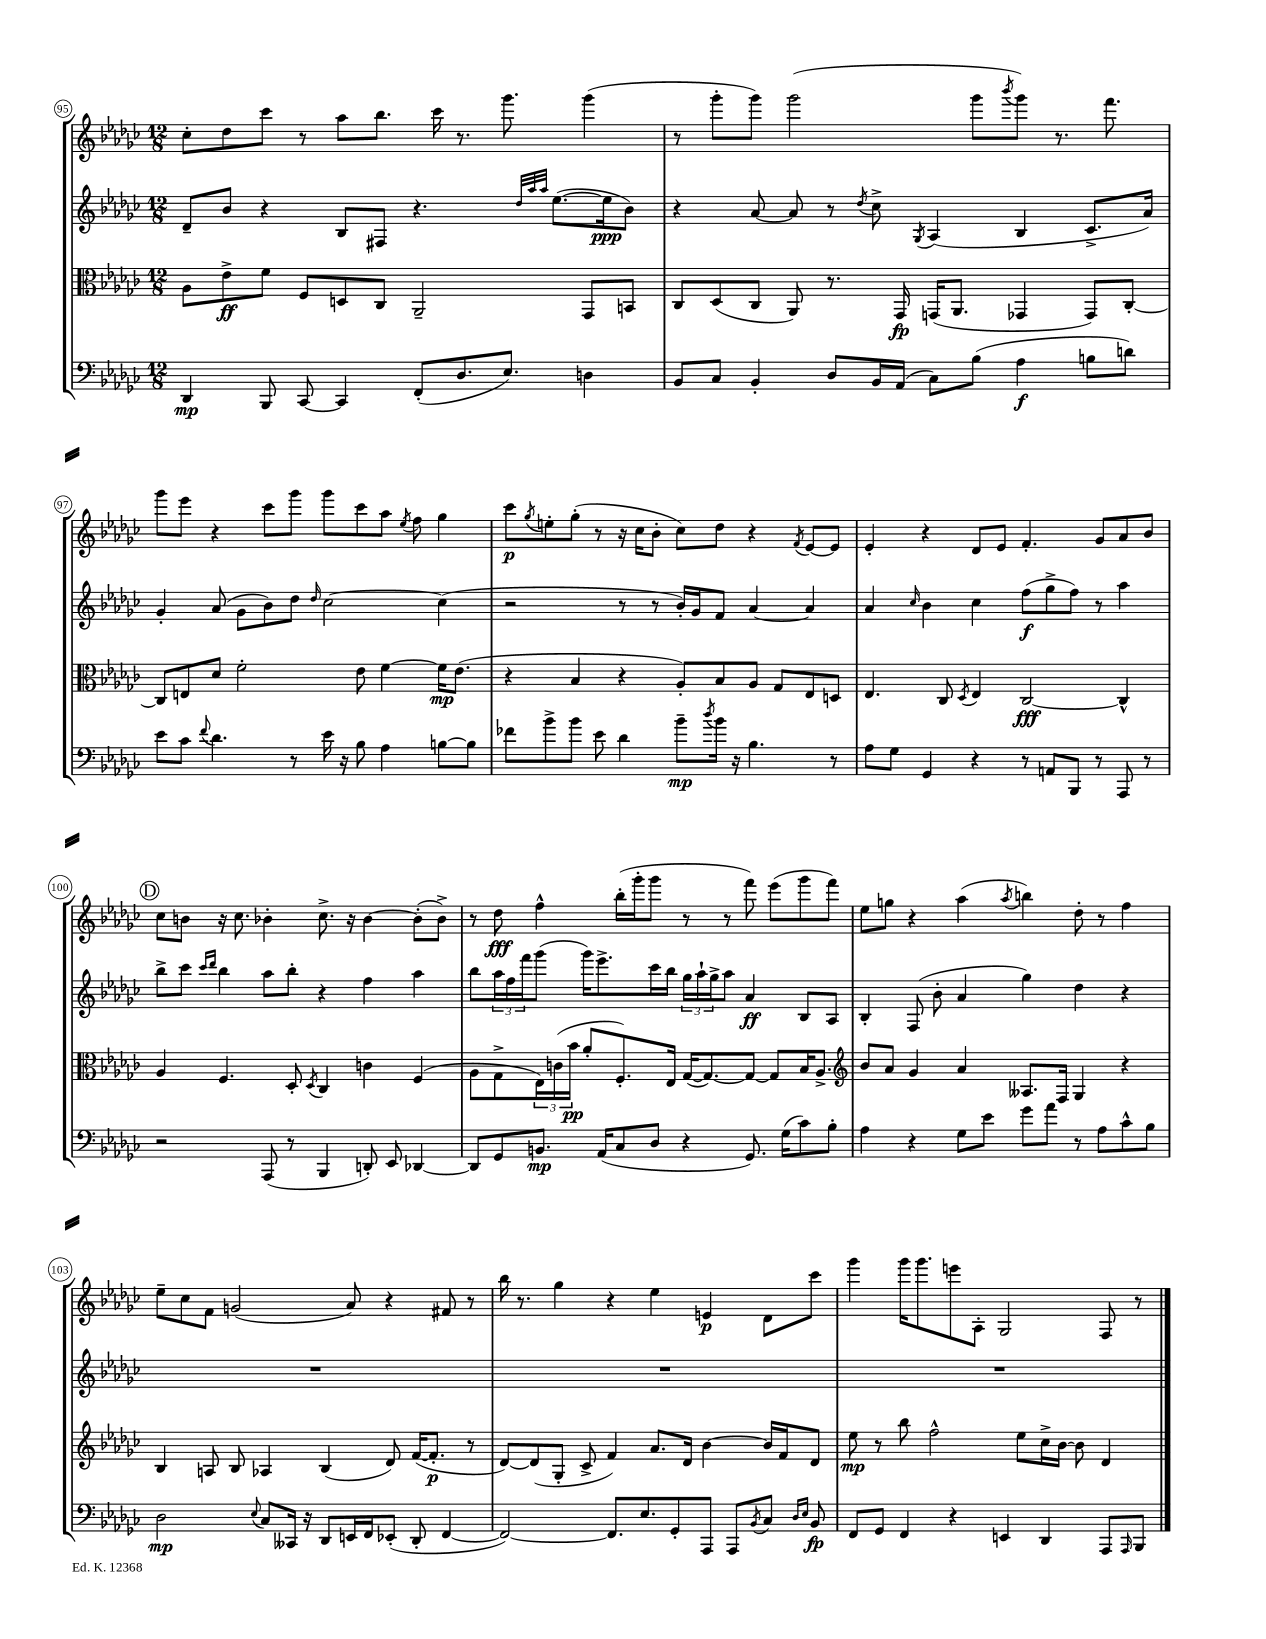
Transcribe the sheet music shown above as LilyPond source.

<<
\new StaffGroup <<
\new Staff = "s0" {
    \clef treble \key ges \major \numericTimeSignature \time 12/8
    ces''8-. des''8 ces'''8 r8 aes''8 bes''8. ces'''16 r8. ges'''8. ges'''4( |
    r8 ges'''8-. ges'''8) ges'''2( ges'''8 \acciaccatura { bes'''8 } ges'''8) r8. f'''8. |
    ges'''8 ees'''8 r4 ces'''8 ges'''8 ges'''8 ces'''8 aes''8 \acciaccatura { ees''8 } f''8 ges''4 |
    ces'''8\p \acciaccatura { ges''8 } e''8-. ges''8-.( r8 r16 ces''16 bes'8-. ces''8) des''8 r4 \acciaccatura { f'8 } ees'8~ ees'8 |
    ees'4-. r4 des'8 ees'8 f'4.-. ges'8 aes'8 bes'8 |
    \mark \markup { \circle "D" } ces''8 b'8 r16 ces''8. bes'4-. ces''8.-> r16 bes'4~ bes'8-.( bes'8->) |
    r8 des''8\fff f''4-^ bes''16-.( ges'''16-. ges'''8 r8 r8 f'''8) ees'''8( ges'''8 f'''8) |
    ees''8 g''8 r4 aes''4( \acciaccatura { aes''8 } b''4) des''8-. r8 f''4 |
    ees''8-- ces''8 f'8 g'2( aes'8) r4 fis'8 r8 |
    bes''16 r8. ges''4 r4 ees''4 e'4\p des'8 ces'''8 |
    ges'''4 ges'''16 ges'''8. e'''8 aes8-. ges2 f8 r8 \bar "|." |
}
\new Staff = "s1" {
    \clef treble \key ges \major \numericTimeSignature \time 12/8
    des'8-- bes'8 r4 bes8 fis8 r4. \grace { des''32 aes''32 aes''32 } ees''8.~( ees''16\ppp bes'8) |
    r4 aes'8~ aes'8 r8 \acciaccatura { des''8 } ces''8-> \acciaccatura { ges8 } aes4( bes4 ces'8.-> aes'16) |
    ges'4-. aes'8( ges'8 bes'8) des''8 \grace { des''16 } ces''2~ ces''4( |
    r2 r8 r8 bes'16-.) ges'16 f'8 aes'4~ aes'4 |
    aes'4 \grace { ces''16 } bes'4 ces''4 f''8\f( ges''8-> f''8) r8 aes''4 |
    \mark \markup { \circle "D" } bes''8-> ces'''8 \grace { ces'''16 des'''16 } bes''4 aes''8 bes''8-. r4 f''4 aes''4 |
    bes''8 \tuplet 3/2 { aes''16 f''16 f'''16 } ges'''8( ges'''16) ees'''8.-> ces'''16 bes''16 \tuplet 3/2 { ges''16 aes''16-! ges''16-> } aes''8 aes'4\ff bes8 aes8 |
    bes4-. f8( bes'8-. aes'4 ges''4) des''4 r4 |
    R1. |
    R1. |
    R1. \bar "|." |
}
\new Staff = "s2" {
    \clef alto \key ges \major \numericTimeSignature \time 12/8
    aes8 ees'8->\ff f'8 f8 d8 ces8 aes,2-- ges,8 b,8 |
    ces8 des8( ces8 aes,8) r8. ges,16\fp g,16( aes,8. ges,4 ges,8) ces8~-. |
    ces8 e8 des'8 f'2-. ees'8 f'4~ f'16\mp ees'8.( |
    r4 bes4 r4 aes8-.) bes8 aes8 ges8 ees8 d8 |
    ees4. ces8 \acciaccatura { des8 } ees4 ces2~\fff ces4-^ |
    \mark \markup { \circle "D" } aes4 f4. des8-. \acciaccatura { des8 } ces4 c'4 f4( |
    aes8 ges8-> \tuplet 3/2 { ees16) c'16( bes'16\pp } aes'8-. f8.-.) ees16 ges16~( ges8.~) ges8~ ges8 bes16 aes8.-> |
    \clef treble bes'8 aes'8 ges'4 aes'4 aeses8. f16 ges4 r4 |
    bes4 a8 bes8 aes4 bes4( des'8) f'16~( f'8.-.\p r8 |
    des'8~) des'8( ges8-. ces'8-> f'4) aes'8. des'16 bes'4~ bes'16 f'16 des'8 |
    ees''8\mp r8 bes''8 f''2-^ ees''8 ces''16-> bes'16~ bes'8 des'4 \bar "|." |
}
\new Staff = "s3" {
    \clef bass \key ges \major \numericTimeSignature \time 12/8
    des,4\mp bes,,8 ces,8~ ces,4 f,8-.( des8. ees8.) d4 |
    bes,8 ces8 bes,4-. des8 bes,16 aes,16( ces8) bes8( aes4\f b8 d'8) |
    ees'8 ces'8 \appoggiatura { f'8 } des'4. r8 ees'16 r16 bes8 aes4 b8~ b8 |
    fes'8 bes'8-> bes'8 ees'8 des'4 bes'8--\mp \acciaccatura { des''8 } bes'16 r16 bes4. r8 |
    aes8 ges8 ges,4 r4 r8 a,8 bes,,8 r8 aes,,8 r8 |
    \mark \markup { \circle "D" } r2 aes,,8( r8 bes,,4 d,8-.) ees,8 des,4~ |
    des,8 ges,8 b,8.\mp aes,16( ces8 des8 r4 ges,8.) ges16( ces'8) bes8-. |
    aes4 r4 ges8 ees'8 ges'8 aes'8 r8 aes8 ces'8-^ bes8 |
    des2\mp \appoggiatura { ees8 } ces8 ceses,16 r16 des,8 e,16 f,16 ees,8-.( des,8-. f,4~ |
    f,2~) f,8. ees8. ges,8-. aes,,8 aes,,8 \acciaccatura { bes,8 } ces8 \grace { des16 ees16 } bes,8\fp |
    f,8 ges,8 f,4 r4 e,4 des,4 aes,,8 \grace { aes,,16 } bes,,8 \bar "|." |
}
>>
>>
\layout { \context { \Score currentBarNumber = #95 \override BarNumber.stencil = #(make-stencil-circler 0.1 0.3 ly:text-interface::print) } }
